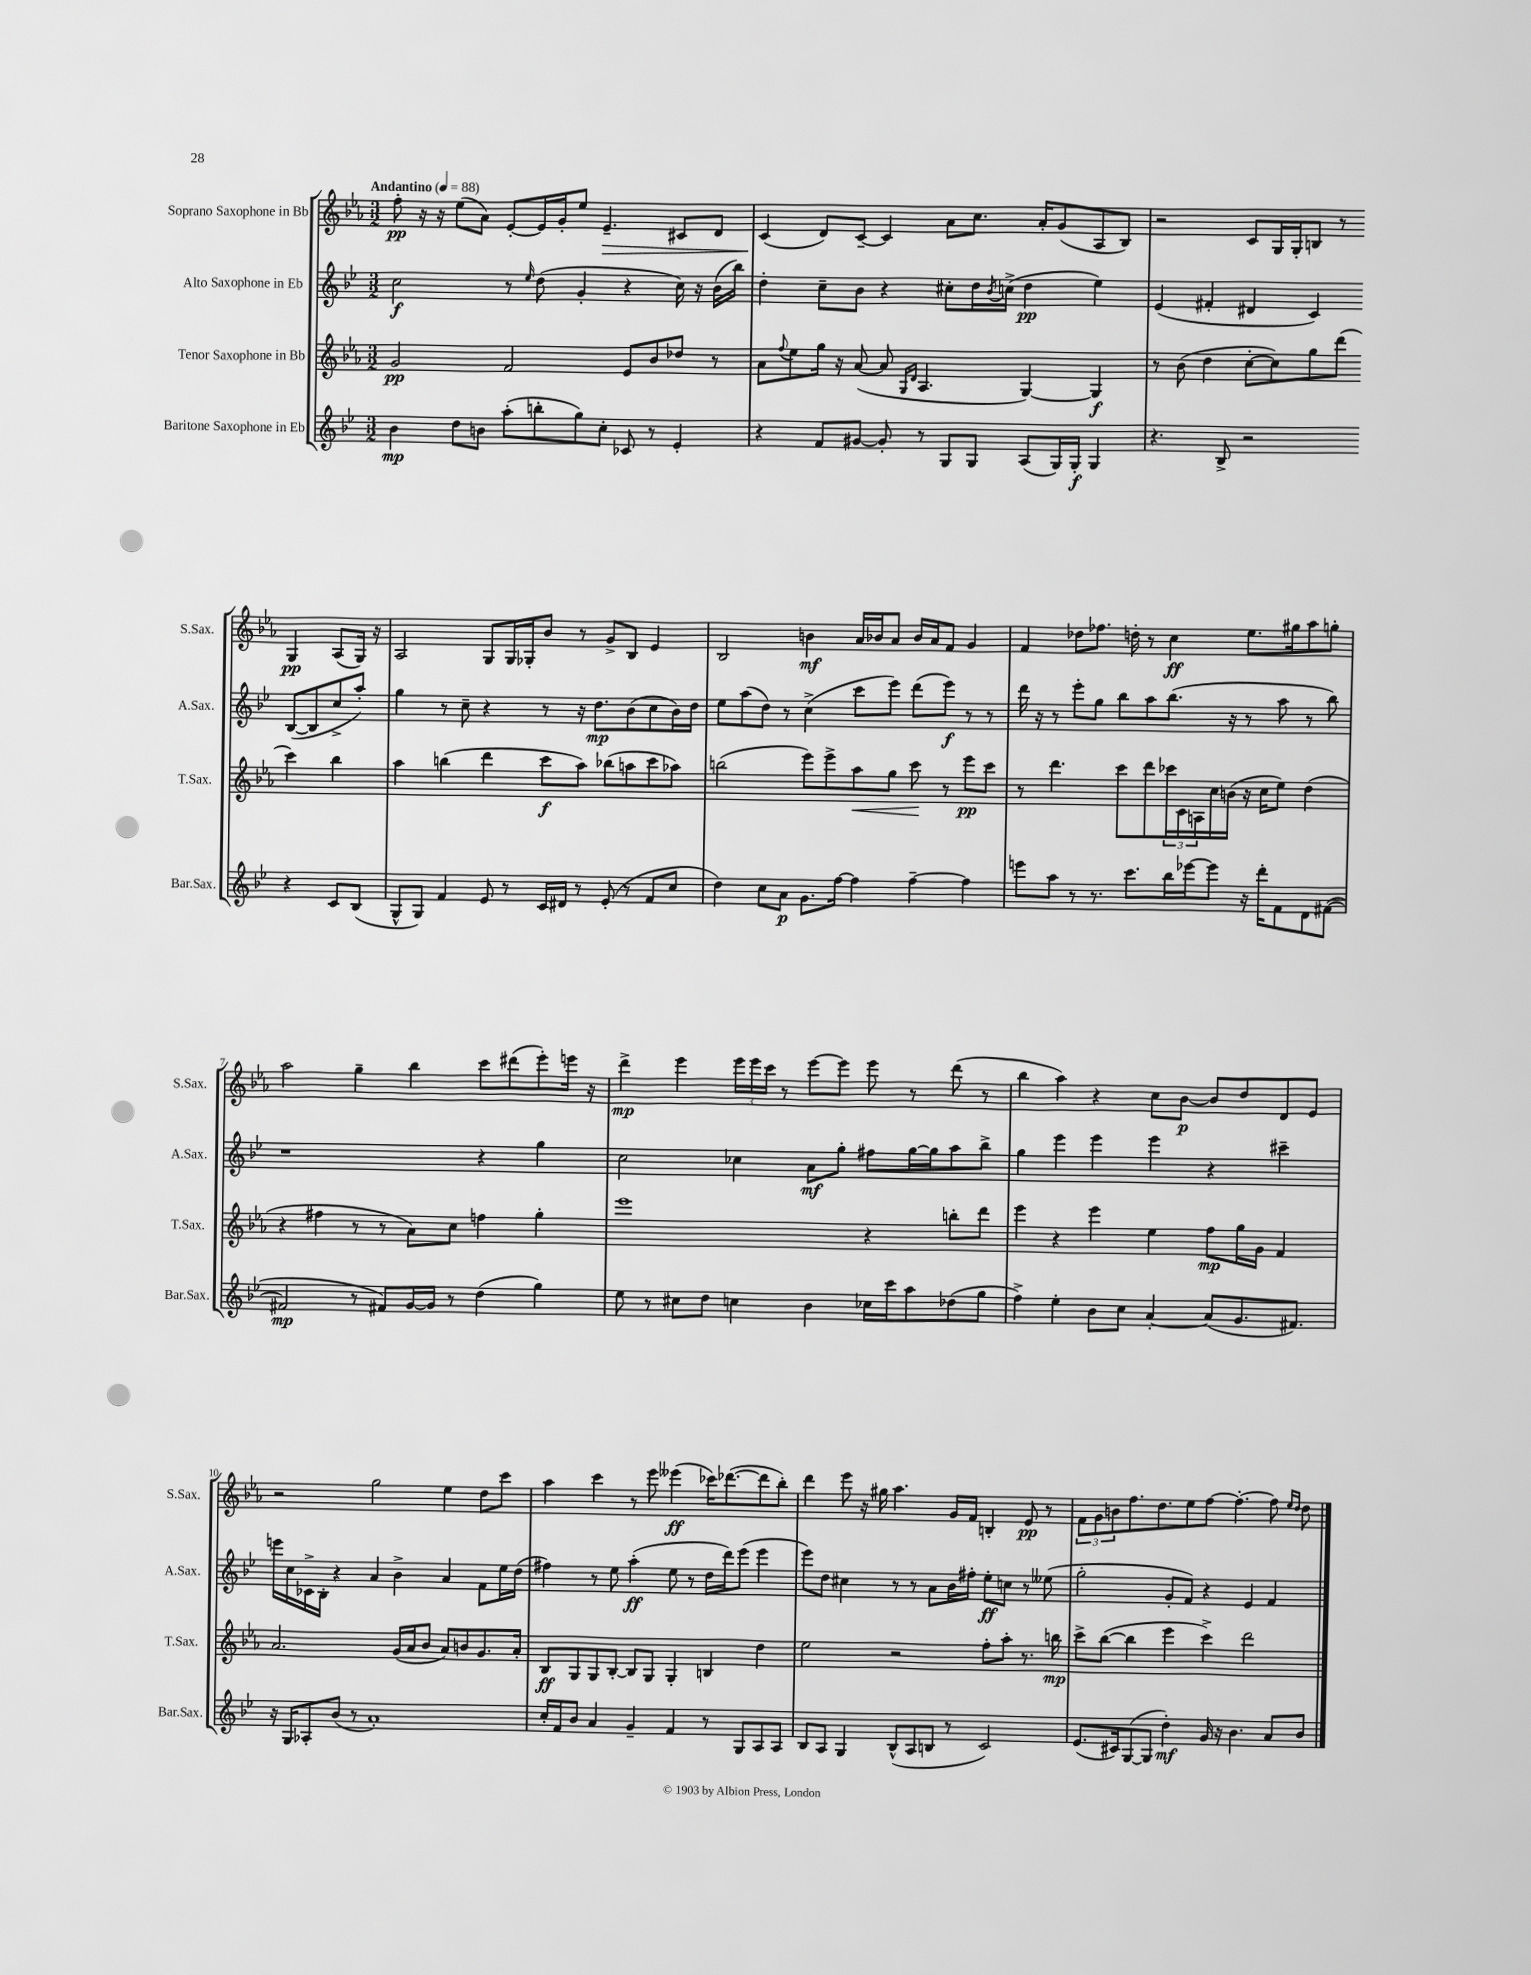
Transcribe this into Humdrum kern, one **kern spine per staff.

**kern	**kern	**kern	**kern
*staff4	*staff3	*staff2	*staff1
*clefG2	*clefG2	*clefG2	*clefG2
*k[b-e-]	*k[b-e-a-]	*k[b-e-]	*k[b-e-a-]
*M3/2	*M3/2	*M3/2	*M3/2
*MM88	*MM88	*MM88	*MM88
4b-\	2g/	2cc\	8ff'\
.	.	.	16r
.	.	.	16r
8dd\L	.	.	(8ee-\L
8b\J	.	.	8a-\J)
(8aa'\L	2f/	8r	[8e-'/L
.	.	16qqee-/	.
8bb'\	.	(8dd\	16e-/]L
.	.	.	16g'/J
8gg\)	.	4g'/	8ee-/J
8cc'\J	.	.	4.e-~/
8c-/	8e-/L	4r	.
8r	8b-/	.	.
4e-'/	8dd-/J	16cc\)	8c#/L
.	.	16r	.
.	8r	(16b-\LL	8d/J
.	.	16bb-\JJ)	.
=	=	=	=
4r	8a-\L	4dd'\	(4c/
.	8qqff/	.	.
.	8ee-\	.	.
8f/L	16gg\Jk	8cc~\L	8d/L)
.	16r	.	.
[8g#/J	([8a-/	8b-\J	[8c~/J
8g#'/]	8a-/]	4r	4c/]
.	16qqG/LL	.	.
.	16qqd/JJ	.	.
8r	4.A-/	.	.
8G/L	.	8cc#'\L	8a-\L
8G/J	.	16dd\L	8.cc\J
.	.	8qb-/	.
.	.	(16cc^\JJ	.
(8A/L	[4G/)	4dd\	.
.	.	.	16a-'/LK
16G/L)	.	.	(8g/
16G'/JJ	.	.	.
4G/	4G/]	4ee-\)	8A-/
.	.	.	8B-/J)
=	=	=	=
4.r	8r	(4e-/	2r
.	(8b-\	.	.
.	4dd\	4f#'/	.
8B-^/	.	.	.
2r	[8cc'\L	4d#/	8c/L
.	8cc\])	.	16G/L
.	.	.	16G'/J
.	8gg\	4c/)	8B/J
.	(8ddd\J	.	8r
4r	4ccc\)	([8B-/L	4G/
.	.	8B-/]	.
8c/L	4bb-\	8cc^/	(8A-/L
(8B-/J	.	8aa'/J)	16G/Jk)
.	.	.	16r
=	=	=	=
8G^^/L	4aa-\	4gg\	2A-/
8G/J)	.	.	.
4f/	(4bb\	8r	.
.	.	8cc~\	.
8e-/	4ddd\	4r	8G/L
8r	.	.	16G/L
.	.	.	16G-'/J
16c/LL	8ccc\L	8r	8b-/J
16d#/JJ	.	.	.
8r	8aa-\J)	16r	8r
.	.	8.dd\L	.
(8e-'/	(8bb-\L	.	8g^/L
8r	8aa\	(8b-\	8B-/J
8f/L	8ccc\	8cc\	4e-/
8cc/J	8aa-\J)	16b-\L)	.
.	.	16dd\JJ	.
=	=	=	=
4dd\)	(2bb\	8ee-\L	2B-/
.	.	(8aa\	.
8cc\L	.	8dd\J)	.
8a\J	.	8r	.
8.g\L	8eee-\L)	(4cc^\	4b\
.	8eee-^\	.	.
[16ff\Jk	.	.	.
4ff\]	8aa-\	8ccc\L	16a-/LL
.	.	.	16b-/J
.	8gg\J	8eee-\J)	8a-/J
[4ff~\	8ccc\	(8ddd\L	16b-/LL
.	.	.	16a-/J
.	8r	8eee-\J)	8f/J
4ff\]	8eee-\L	8r	4g/
.	8ccc\J	8r	.
=	=	=	=
8eee\L	8r	16ddd\	4f/
.	.	16r	.
8aa\J	4.ddd\	8r	.
8r	.	8eee-'\L	8dd-\L
8.r	.	8gg\J	8.ff-\J
.	8ccc\L	8bb-\L	.
8.ccc\L	.	.	16dd'\
.	8ddd\	8aa\	8r
16bb-\L	24ccc-\L	(8.bb-\J	4cc\
.	24c\	.	.
[16eee-\J	.	.	.
.	24A\	.	.
8eee-\]J	16cc\	.	.
.	(16b\JJ	16r	.
16r	16r	8r	8.ee-\L
16ddd'\LK	16cc\LK	.	.
8f\	8ee-\J)	8aa\	.
.	.	.	16gg#\k
8d\	(4dd\	8r	8aa-\
([8f#\J	.	8bb-\)	8gg'\J
=	=	=	=
2f#/]	4r	1r	2aa-\
.	4ff#\	.	.
8r	8r	.	4gg~\
8f#/L)	8r	.	.
[16g/L	8a-\L)	.	4bb-\
16g/]JJ	.	.	.
8r	8cc\J	.	.
(4dd\	4ff\	4r	8ccc\L
.	.	.	(8ddd#\
4gg\)	4gg'\	4gg\	8eee-'\)
.	.	.	16eee\Jk
.	.	.	16r
=	=	=	=
8ee-\	1eee-	2cc\	4ddd^\
8r	.	.	.
8cc#\L	.	.	4eee-\
8dd\J	.	.	.
4cc\	.	4cc-\	24eee-\LL
.	.	.	24eee-\
.	.	.	24ccc\JJ
.	.	.	8r
4b-\	.	8a\L	[8eee-\L
.	.	8gg'\J	8eee-\]J
16cc-\LL	4r	8ff#\L	8eee-\
16ccc\J	.	.	.
8aa\	.	[16gg\L	8r
.	.	16gg\]J	.
(8dd-\	8bb'\L	8aa\	(8ddd\
8gg\J	8ddd\J	8bb-^\J	8r
=	=	=	=
4ff^\)	4eee-\	4gg\	4bb-\
4ee-'\	4r	4eee-\	4aa-\)
8b-\L	4eee-\	4eee-\	4r
8cc\J	.	.	.
[4a'/	4ee-\	4eee-\	8cc\L
.	.	.	[8b-\J
(8a/]L	8ff\L	4r	8b-/]L
8.g/	16gg\L	.	8dd/
.	16g\JJ	.	.
.	4f/	4ccc#~\	8d/
8.f#/J)	.	.	.
.	.	.	8e-/J
=	=	=	=
16r	2.a-/	16eee\LL	2r
16G/LK	.	16cc\	.
8A-'/	.	16c-^\	.
.	.	16B-'\JJ	.
(8b-/J	.	4r	.
8r	.	.	.
1a')	.	4a/	2gg\
.	(16g/LL	4b-^\	.
.	16a-/J	.	.
.	8b-/J	.	.
.	8a-/L)	4a/	4ee-\
.	8b/	.	.
.	8.g/	8f\L	8dd\L
.	.	16ee-\L	8ccc\J
.	16a-'/Jk	(16dd\JJ	.
=	=	=	=
16cc'/LL	8B-/L	4ff#\)	4aa-\
16f/J	.	.	.
8b-/J	8G/	.	.
4a/	8G/	8r	4ccc\
.	[8B-'/J	8ee-\	.
4g~/	8B-/]L	(4aa'\	8r
.	8G/J	.	8eee-\
4f/	4G'/	8ee-\	(4eee--\
.	.	8r	.
8r	4B/	16dd\LL	16ccc-\LK)
.	.	16ddd\J)	([8.ddd-\
8G/L	.	(8eee-\J	.
8A/	4dd\	4eee-\	8ddd-\]
8A/J	.	.	8bb-'\J)
=	=	=	=
8B-/L	2ee-\	8eee-\L)	4ddd\
8A/J	.	8dd\J	.
4G/	.	4cc#\	8eee-\
.	.	.	16r
.	.	.	16gg#\
(8B-^^/L	2r	8r	4.aa-\
8A/	.	8r	.
8B/J	.	8a\L	.
8r	.	16b-\L	16g/LL
.	.	16ff#'\JJ	16f/JJ
2c/)	8ff'\L	8ee-'\L	4B'/
.	8aa-'\J	8cc\J	.
.	8.r	8r	8e-/
.	.	(8ee--\	8r
.	16bb\	.	.
=	=	=	=
(8.e-/L	8ccc^\L	2gg'\	12f\L
.	.	.	12g\
.	([8bb-\J	.	.
.	.	.	12b\
16c#/k)	.	.	.
([8G/	4bb-\]	.	8.ff\
8G/]J	.	.	.
.	.	.	8.dd\
4dd'\)	4eee-\	8g'/L	.
.	.	8f/J)	8ee-\
16g/	4ccc^\)	4r	[8ff\J
16r	.	.	.
4.b-\	.	.	4.ff'\_
.	2ddd\	4e-/	.
8a/L	.	4f/	8ff\]
.	.	.	16qqee-/LL
.	.	.	16qqdd/JJ
8b-/J	.	.	8dd\
==	==	==	==
*-	*-	*-	*-
